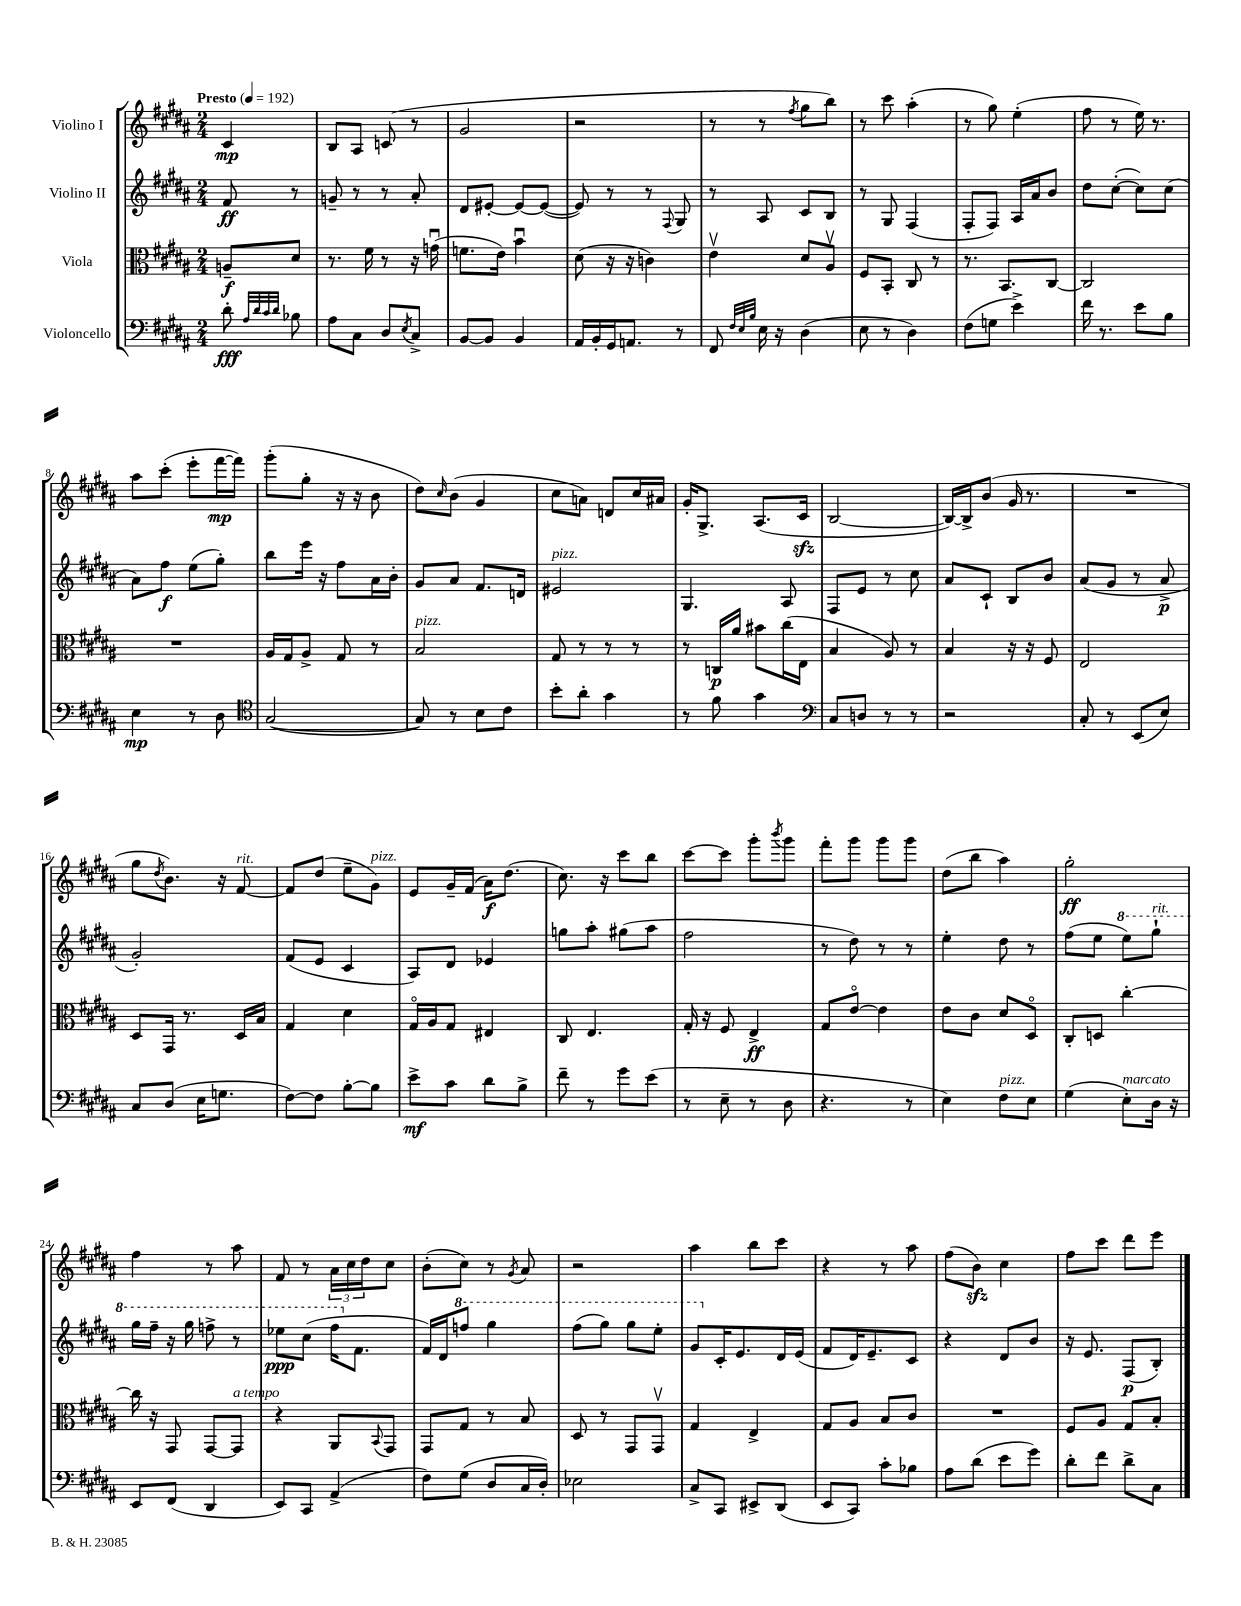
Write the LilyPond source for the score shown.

<<
\new StaffGroup <<
\new Staff = "s0" \with { instrumentName = "Violino I" } {
    \clef treble \key b \major \numericTimeSignature \time 2/4 \partial 4 \tempo "Presto" 4 = 192
    cis'4\mp |
    b8 ais8 c'8( r8 |
    gis'2 |
    r2 |
    r8 r8 \acciaccatura { fis''8 } gis''8 b''8) |
    r8 cis'''8 ais''4-.( |
    r8 gis''8) e''4-.( |
    fis''8 r8 e''16) r8. |
    ais''8 cis'''8-.( e'''8-. fis'''16~\mp fis'''16) |
    gis'''8-.( gis''8-. r16 r16 b'8 |
    dis''8) \grace { cis''16 } b'8( gis'4 |
    cis''8 a'8) d'8 cis''16 ais'16 |
    gis'16-. gis8.-> ais8.( cis'16\sfz |
    b2~ |
    b16~) b16-> b'8( gis'16 r8. |
    R2 |
    gis''8 \acciaccatura { dis''8 } b'8.) r16 fis'8~^\markup { \italic "rit." } |
    fis'8 dis''8( e''8-- gis'8^\markup { \italic "pizz." }) |
    e'8 gis'16-- fis'16( ais'16\f) dis''8.( |
    cis''8.) r16 cis'''8 b''8 |
    cis'''8~ cis'''8 gis'''8-. \acciaccatura { b'''8 } gis'''8 |
    fis'''8-. gis'''8 gis'''8 gis'''8 |
    dis''8( b''8 ais''4) |
    gis''2-.\ff |
    fis''4 r8 ais''8 |
    fis'8 r8 \tuplet 3/2 { ais'16 cis''16 dis''16 } cis''8 |
    b'8-.( cis''8) r8 \acciaccatura { gis'8 } ais'8 |
    r2 |
    ais''4 b''8 cis'''8 |
    r4 r8 ais''8 |
    fis''8( b'8\sfz) cis''4 |
    fis''8 cis'''8 dis'''8 e'''8 \bar "|." |
}
\new Staff = "s1" \with { instrumentName = "Violino II" } {
    \clef treble \key b \major \numericTimeSignature \time 2/4 \partial 4
    fis'8\ff r8 |
    g'8-- r8 r8 ais'8-. |
    dis'8 eis'8~-. eis'8~ eis'8~( |
    eis'8) r8 r8 \appoggiatura { fis8 } gis8 |
    r8 ais8 cis'8 b8 |
    r8 gis8 fis4( |
    fis8-. fis8) ais16 ais'16 b'8 |
    dis''8 cis''8~-.( cis''8) cis''8( |
    ais'8) fis''8\f e''8( gis''8-.) |
    b''8 e'''16 r16 fis''8 ais'16 b'16-. |
    gis'8 ais'8 fis'8. d'16 |
    eis'2^\markup { \italic "pizz." } |
    gis4. ais8 |
    fis8 e'8 r8 cis''8 |
    ais'8 cis'8-! b8 b'8 |
    ais'8( gis'8 r8 ais'8->\p |
    gis'2-.) |
    fis'8( e'8 cis'4 |
    ais8) dis'8 ees'4 |
    g''8 ais''8-. gis''8( ais''8 |
    fis''2 |
    r8 dis''8) r8 r8 |
    e''4-. dis''8 r8 |
    fis''8( e''8 \ottava #1 e'''8) gis'''8-!^\markup { \italic "rit." } |
    gis'''16 fis'''16-- r16 gis'''16 f'''8-> r8 |
    ees'''8\ppp cis'''8( fis'''16 \ottava #0 fis'8. |
    fis'16) dis'16 \ottava #1 f'''8 gis'''4 |
    fis'''8( gis'''8) gis'''8 e'''8-. |
    gis''8 \ottava #0 cis'16-. e'8. dis'16 e'16( |
    fis'8 dis'16) e'8.-- cis'8 |
    r4 dis'8 b'8 |
    r16 e'8. fis8\p( b8-.) \bar "|." |
}
\new Staff = "s2" \with { instrumentName = "Viola" } {
    \clef alto \key b \major \numericTimeSignature \time 2/4 \partial 4
    a8--\f dis'8 |
    r8. fis'16 r8 r16 g'16\downbow( |
    f'8. e'16) b'4\downbow |
    dis'8( r16 r16 c'4) |
    e'4\upbow dis'8 ais8\upbow |
    fis8 b,8-. cis8 r8 |
    r8. b,8. cis8~ |
    cis2 |
    R2 |
    ais16 gis16 ais8-> gis8 r8 |
    b2^\markup { \italic "pizz." } |
    gis8 r8 r8 r8 |
    r8 c16\p ais'16 bis'8 cis''16( e16 |
    b4 ais8) r8 |
    b4 r16 r16 fis8 |
    e2 |
    dis8 gis,16 r8. dis16 b16 |
    gis4 dis'4 |
    gis16\flageolet ais16 gis8 eis4 |
    cis8 e4. |
    gis16-. r16 fis8 e4->\ff |
    gis8 e'8~\flageolet e'4 |
    e'8 cis'8 dis'8 dis8\flageolet |
    cis8-. d8 cis''4~-. |
    cis''16 r16 gis,8 gis,8~ gis,8^\markup { \italic "a tempo" } |
    r4 ais,8 \appoggiatura { b,8 } gis,8 |
    gis,8 gis8 r8 b8 |
    dis8 r8 gis,8 gis,8\upbow |
    gis4 e4-> |
    gis8 ais8 b8 cis'8 |
    R2 |
    fis8 ais8 gis8 b8-. \bar "|." |
}
\new Staff = "s3" \with { instrumentName = "Violoncello" } {
    \clef bass \key b \major \numericTimeSignature \time 2/4 \partial 4
    dis'8-.\fff \grace { ais32 dis'32 cis'32 dis'32 } bes8 |
    ais8 cis8 dis8 \acciaccatura { e8 } cis8-> |
    b,8~ b,8 b,4 |
    ais,16 b,16-. gis,16 a,8. r8 |
    fis,8 \grace { fis32 e32 b32 } e16 r16 dis4( |
    e8 r8 dis4) |
    fis8( g8 e'4->) |
    fis'16 r8. e'8 b8 |
    e4\mp r8 dis8 |
    \clef tenor gis2~( |
    gis8) r8 b8 cis'8 |
    b'8-. ais'8-. gis'4 |
    r8 fis'8 gis'4 |
    \clef bass cis8 d8 r8 r8 |
    r2 |
    cis8-. r8 e,8( e8) |
    cis8 dis8( e16 g8. |
    fis8~) fis8 b8~-. b8 |
    e'8->\mf cis'8 dis'8 b8-> |
    fis'8-- r8 gis'8 e'8( |
    r8 e8-- r8 dis8 |
    r4. r8 |
    e4) fis8^\markup { \italic "pizz." } e8 |
    gis4( e8-.^\markup { \italic "marcato" }) dis16 r16 |
    e,8 fis,8( dis,4 |
    e,8) cis,8 ais,4->( |
    fis8) gis8( dis8 cis16 dis16-.) |
    ees2 |
    cis8-> cis,8 eis,8-> dis,8( |
    e,8 cis,8) cis'8-. bes8 |
    ais8 dis'8( e'8 gis'8) |
    dis'8-. fis'8 dis'8-> cis8 \bar "|." |
}
>>
>>
